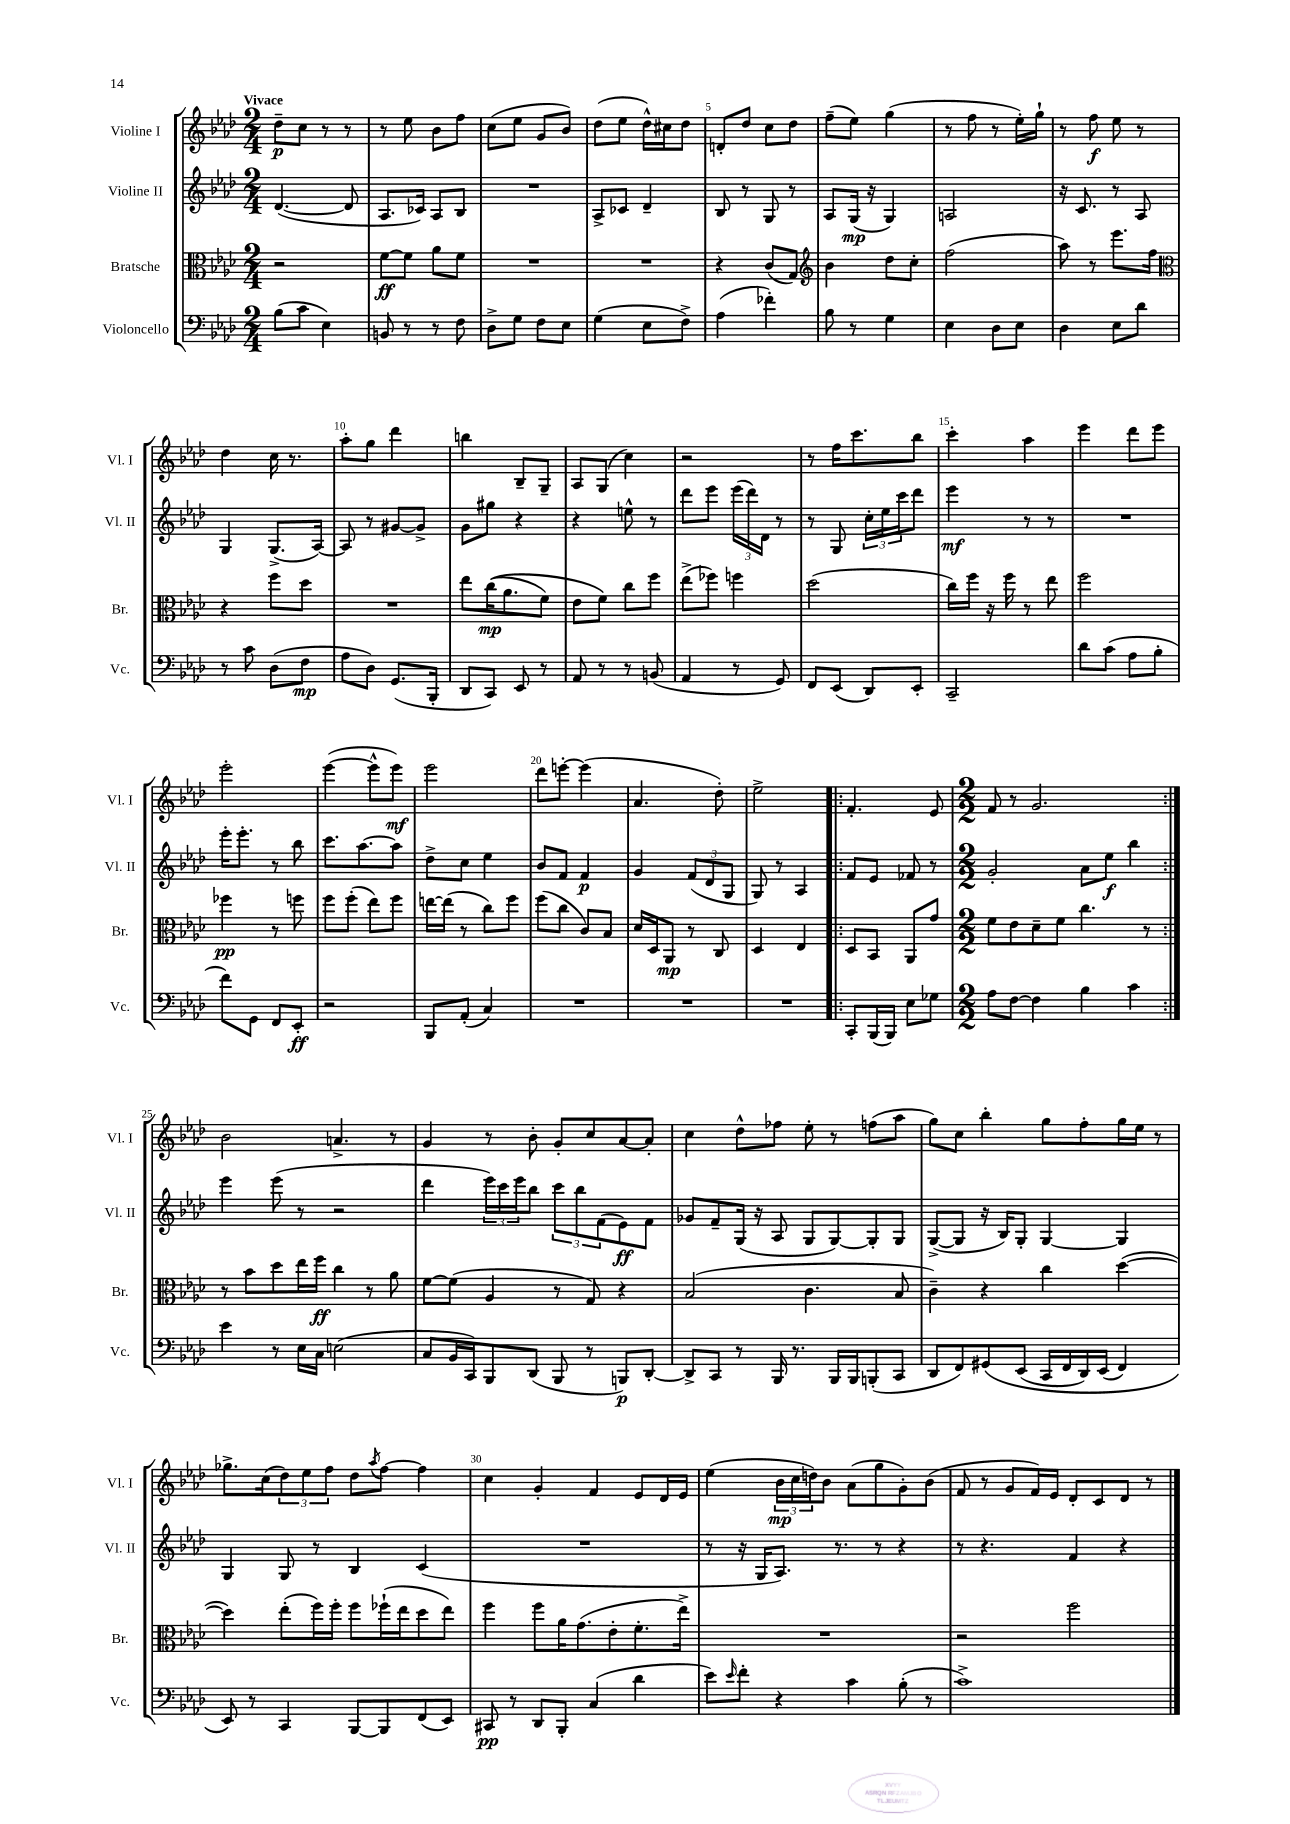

**kern	**kern	**kern	**kern
*staff4	*staff3	*staff2	*staff1
*clefF4	*clefC3	*clefG2	*clefG2
*k[b-e-a-d-]	*k[b-e-a-d-]	*k[b-e-a-d-]	*k[b-e-a-d-]
*M2/4	*M2/4	*M2/4	*M2/4
(8B-	2r	([4.d-	8dd-~
8c	.	.	8cc
4E-)	.	.	8r
.	.	8d-]	8r
=	=	=	=
8BB	[8f	8.A-	8r
8r	8f]	.	8ee-
.	.	16c-)	.
8r	8a-	8A-	8b-
8F	8f	8B-	8ff
=	=	=	=
8D-^	2r	2r	(8cc
8G	.	.	8ee-
8F	.	.	8g
8E-	.	.	8b-)
=	=	=	=
(4G	2r	8A-^	(8dd-
.	.	8c-	8ee-
8E-	.	4d-~	16dd-^^)
.	.	.	16cc#
8F^)	.	.	8dd-
=	=	=	=
(4A-	4r	8B-	8d'
.	.	8r	8dd-
4f-')	(8c	8G	8cc
.	8G)	8r	8dd-
=	=	=	=
*	*clefG2	*	*
8B-	4b-	8A-	(8ff~
8r	.	(16G	8ee-)
.	.	16r	.
4G	8dd-	4G)	(4gg
.	8cc'	.	.
=	=	=	=
4E-	(2ff	2A	8r
.	.	.	8ff
8D-	.	.	8r
8E-	.	.	16ee-')
.	.	.	16gg`
=	=	=	=
4D-	8aa-)	16r	8r
.	.	8.c	.
.	8r	.	8ff
8E-	8.eee-	8r	8ee-
8d-	.	8A-	8r
.	16ff	.	.
=	=	=	=
*	*clefC3	*	*
8r	4r	4G	4dd-
8c	.	.	.
(8D-	8ff	(8.G^	16cc
.	.	.	8.r
8F	8dd-	.	.
.	.	[16A-)	.
=	=	=	=
8A-	2r	8A-]	8aa-'
8D-)	.	8r	8gg
(8.GG	.	[8g#	4ddd-
.	.	8g#^]	.
16BBB-'	.	.	.
=	=	=	=
8DD-	8ee-	8g	4bb
8CC)	&((16cc	8gg#	.
.	8.a-	.	.
8EE-	.	4r	8B-~
8r	8f)	.	8G~
=	=	=	=
8AA-	8e-	4r	8A-
8r	8f&)	.	(8G
8r	8cc	8ee^^	4cc)
(8BB	8ff	8r	.
=	=	=	=
4AA-	(8ee-^	8ddd-	2r
.	8ff-)	8eee-	.
8r	4ff	(24eee-	.
.	.	24ddd-)	.
.	.	24d-	.
8GG)	.	8r	.
=	=	=	=
8FF	(2dd-	8r	8r
(8EE-	.	8G	16ff
.	.	.	8.ccc
8DD-)	.	24cc'	.
.	.	24ee-	.
.	.	24ccc	.
8EE-'	.	8ddd-	8bb-
=	=	=	=
2CC~	16cc)	4eee-	4ccc'
.	16ff	.	.
.	16r	.	.
.	16ff	.	.
.	8r	8r	4aa-
.	8ee-	8r	.
=	=	=	=
8d-	2ff	2r	4eee-
(8c	.	.	.
8A-	.	.	8ddd-
8B-'	.	.	8eee-
=	=	=	=
8f)	4ff-	16eee-'	2eee-'
.	.	8.eee-'	.
8GG	.	.	.
8FF	8r	8r	.
8EE-'	8ff	8bb-	.
=	=	=	=
2r	8ff	8.ccc	([4eee-
.	(8ff'	.	.
.	.	[8.aa-	.
.	8ee-)	.	8eee-^^]
.	8ff	8aa-]	8eee-)
=	=	=	=
8BBB-	[16ee	8dd-^	2eee-
.	(16ee]	.	.
(8AA-'	8r	8cc	.
4C)	8cc)	4ee-	.
.	8ff	.	.
=	=	=	=
2r	(8ff	8b-	8ddd-
.	8cc	8f	[8eee'
.	8c)	4f	(4eee]
.	8B-	.	.
=	=	=	=
2r	16d-	4g	4.a-
.	16D-	.	.
.	8AA-	.	.
.	8r	(12f	.
.	.	12d-	.
.	8C	.	8dd-')
.	.	12G	.
=	=	=	=
2r	4D-	8G)	2ee-^
.	.	8r	.
.	4E-	4A-	.
=!|:	=!|:	=!|:	=!|:
8CC'	8D-	8f	4.f'
(16BBB-	8BB-	8e-	.
16BBB-)	.	.	.
8E-	8AA-	8f-	.
8G-	8g	8r	8e-
=	=	=	=
*M2/2	*M2/2	*M2/2	*M2/2
8A-	8f	2g'	8f
[8F	8e-	.	8r
4F]	8d-~	.	2.g
.	8f	.	.
4B-	4.cc	8a-	.
.	.	8ee-	.
4c	.	4bb-	.
.	8r	.	.
=:|!	=:|!	=:|!	=:|!
4e-	8r	4eee-	2b-
.	8b-	.	.
8r	8dd-	(8eee-	.
16E-	16ee-	8r	.
16C	16ff	.	.
(2E	4cc	2r	4.a^
.	8r	.	.
.	8a-	.	8r
=	=	=	=
8C	[8f	4ddd-	4g
16BB-	(8f]	.	.
16CC)	.	.	.
8BBB-	4A-	24eee-)	8r
.	.	24ccc	.
.	.	24eee-	.
(8DD-	.	8bb-	8b-'
8BBB-	8r	12ccc	8g'
.	.	12bb-	.
8r	8G)	.	8cc
.	.	(12f	.
8BBB)	4r	8e-)	[8a-
[8DD-'	.	8f	8a-']
=	=	=	=
8DD-^]	(2B-	8g-	4cc
8CC	.	8f~	.
8r	.	(16G	8dd-^^
.	.	16r	.
16BBB-	.	8A-	8ff-
8.r	.	.	.
.	4.c	8G	8ee-'
16BBB-	.	[8G)	8r
16BBB-	.	.	.
(8BBB'	.	8G']	(8ff
8CC	8B-	8G	8aa-
=	=	=	=
8DD-	4c~)	([8G^	8gg)
8FF)	.	8G]	8cc
&(8GG#	4r	16r	4bb-'
.	.	16B-)	.
(8EE-	.	8G'	.
16CC	4cc	[4G	8gg
16FF	.	.	.
16DD-)	.	.	8ff'
(16EE-	.	.	.
4FF)	([4dd-	4G]	16gg
.	.	.	16ee-
.	.	.	8r
=	=	=	=
8EE-&)	4dd-])	4G	8.gg-^
8r	.	.	.
.	.	.	(16cc
4CC	(8ee-'	8G	12dd-)
.	.	.	12ee-
.	16ff)	8r	.
.	.	.	12ff
.	16ff'	.	.
[8BBB-	8ff	4B-	8dd-
.	.	.	8qaa-
8BBB-]	(16ff-`	.	[8ff
.	16ee-	.	.
(8FF	8dd-	(4c	4ff]
8EE-)	8ee-)	.	.
=	=	=	=
8CC#	4ff	1r	4cc
8r	.	.	.
8DD-	8ff	.	4g'
8BBB-'	16a-	.	.
.	(8.g	.	.
(4C	.	.	4f
.	8e-'	.	.
4d-	8.f'	.	8e-
.	.	.	16d-
.	16ee-^)	.	16e-
=	=	=	=
8e-)	1r	8r	(4ee-
16qqe-	.	.	.
8f'	.	16r	.
.	.	16G	.
4r	.	8.A-)	24b-
.	.	.	24cc
.	.	.	24dd)
.	.	.	8b-
.	.	8.r	.
4c	.	.	(8a-
.	.	8r	8gg
(8B-'	.	4r	8g')
8r	.	.	(8b-
=	=	=	=
1c^)	2r	8r	8f
.	.	4.r	8r
.	.	.	8g
.	.	.	16f)
.	.	.	16e-
.	2ff	4f	8d-'
.	.	.	8c
.	.	4r	8d-
.	.	.	8r
==	==	==	==
*-	*-	*-	*-
